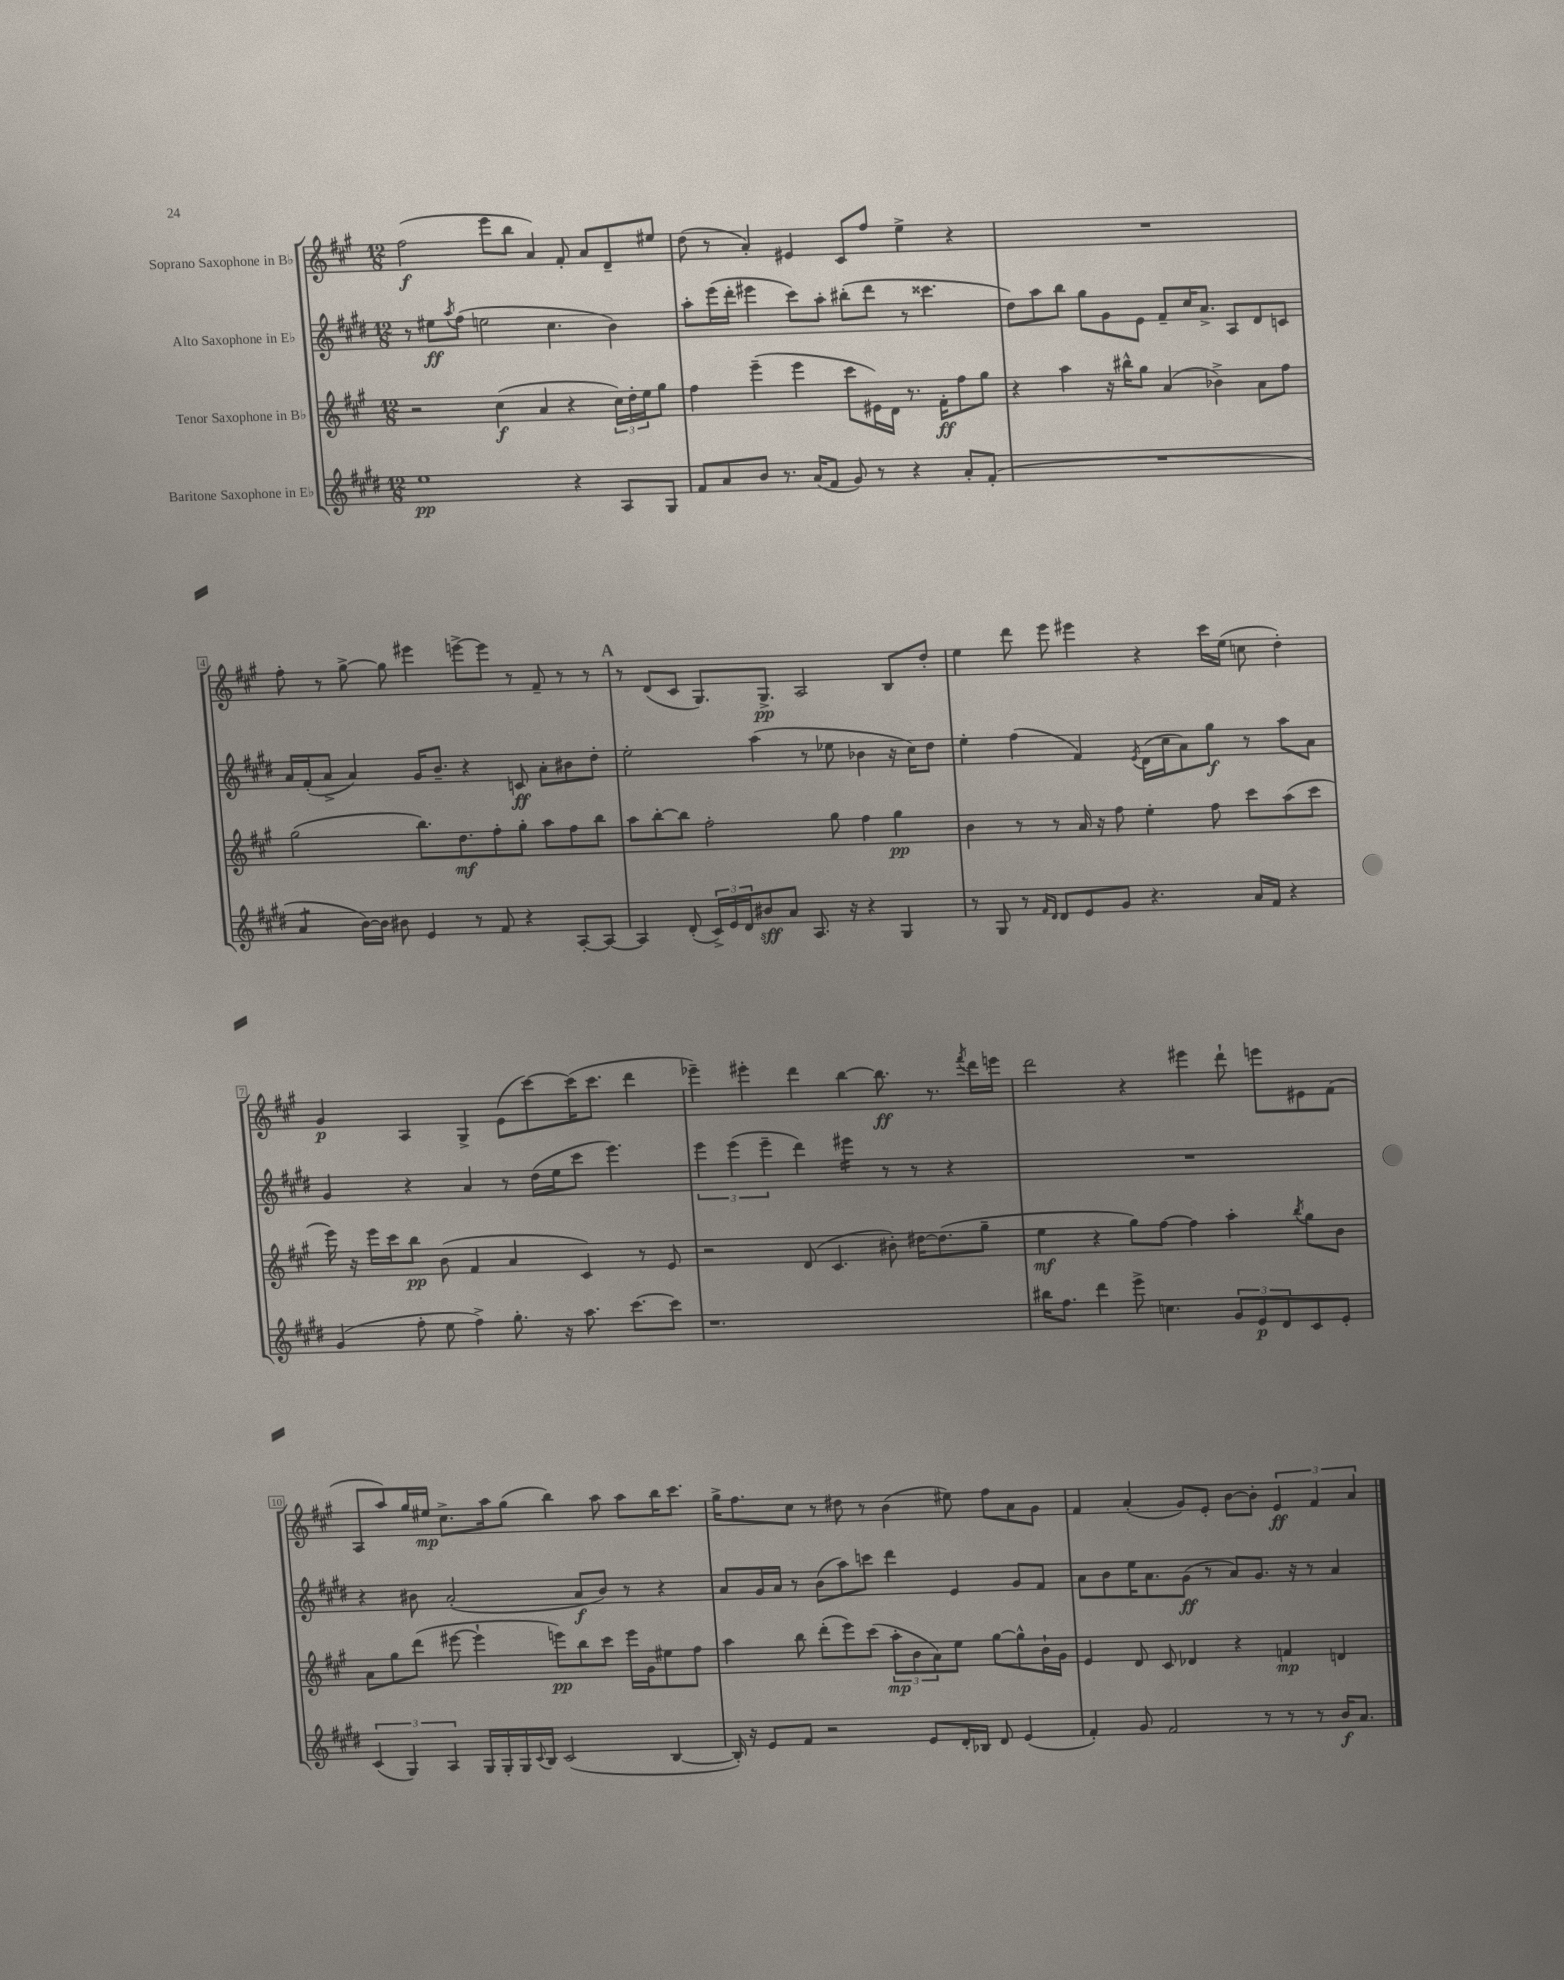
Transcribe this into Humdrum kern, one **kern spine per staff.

**kern	**kern	**kern	**kern
*staff4	*staff3	*staff2	*staff1
*clefG2	*clefG2	*clefG2	*clefG2
*k[f#c#g#d#]	*k[f#c#g#]	*k[f#c#g#d#]	*k[f#c#g#]
*M12/8	*M12/8	*M12/8	*M12/8
1ee	2r	8r	(2ff#
.	.	8ee#	.
.	.	8qaa	.
.	.	(8ff#	.
.	.	2ee	.
.	(4cc#	.	8eee
.	.	.	8bb
.	4a	.	4a)
.	.	4.cc#	.
4r	4r	.	8f#'
.	.	.	8a
8A	24cc#)	4b)	8d~
.	24dd'	.	.
.	24ee	.	.
8G#	8gg#	.	8ee#
=	=	=	=
8f#	4ff#	8aa'	(8dd
8a	.	(16eee	8r
.	.	16ddd#'	.
8b	(4eee~	4eee#	4a')
8.r	.	.	.
.	4eee	8ccc#)	4e#
(16a	.	.	.
8f#	.	8aa'	.
8g#)	8ccc#	(8bb#'	8c#
8r	16e#)	8ddd#	8ff#
.	16d	.	.
4r	8.r	8r	4ee^
.	.	4.ccc##	.
.	16f#'	.	.
8a'	8ff#	.	4r
(8f#'	8gg#	.	.
=	=	=	=
1.r	4r	8dd#)	1.r
.	.	8aa	.
.	4aa	8bb	.
.	.	8gg#	.
.	16r	8g#	.
.	16bb#^^	.	.
.	8gg#	8e	.
.	(4a	8f#~	.
.	.	16cc#	.
.	.	8.a^	.
.	4b-^)	.	.
.	.	8A	.
.	8a	8d#	.
.	8ff#	8c	.
=	=	=	=
4a	(2gg#	16a	8ff#'
.	.	(16f#'	.
.	.	8a^	8r
[16b)	.	4a)	[8gg#^
16b]	.	.	.
8b#	.	.	8gg#]
4e	8.bb)	16g#	4eee#
.	.	8.b~	.
.	8.dd	.	.
8r	.	4r	[8eee^
8f#	8ff#'	.	8eee]
4r	8gg#'	8c	8r
.	8aa	8a'	8f#~
[8A'	8ff#	8b#	8r
8A_	8bb	8dd#'	8r
=	=	=	=
4A]	8aa	2ee'	8r
.	[8bb'	.	(8d
(8d#'	8bb]	.	8c#
24c#^)	2ff#'	.	8.G#)
24e	.	.	.
24d#	.	.	.
8b#	.	(4aa	.
.	.	.	8.G#^
8a	.	.	.
8.A	.	8r	2A
.	8gg#	8ee-	.
16r	.	.	.
4r	4ff#	4b-	.
4G#	4gg#	16r	8B
.	.	16cc#)	.
.	.	8dd#	8dd'
=	=	=	=
8r	4b	4ee'	4ee
8G#	.	.	.
8r	8r	(4ff#	8ddd
16qqf#	.	.	.
16qqd#	.	.	.
8d#	8r	.	8eee
8e	16a	4f#)	4eee#
.	16r	.	.
8g#	8ff#	.	.
.	.	8qe	.
4.r	4ee'	(16d#	4r
.	.	16cc#	.
.	.	8a)	.
.	8ff#	8gg#	16ccc#
.	.	.	(16ee
16a	8ccc#	8r	8cc
16f#	.	.	.
4r	(8aa	8aa	4dd')
.	8ccc#	8a	.
=	=	=	=
(4g#	16eee)	4g#	4g#
.	16r	.	.
.	16eee	.	.
.	16ccc#	.	.
8ff#'	8bb	4r	4A
8ee	(8b	.	.
4ff#^)	4f#	4a	4G#^
8.gg#'	4a	8r	(8e
.	.	(16dd#	[8ccc#)
16r	.	16ee	.
8.aa	4c#)	8ccc#	(16ccc#]
.	.	.	8.ccc#
.	.	4.eee)	.
[8.ccc#	.	.	.
.	8r	.	4ddd
8ccc#]	8e	.	.
=	=	=	=
1.r	2r	6eee	4eee-~)
.	.	(6eee	.
.	.	.	4eee#'
.	.	6eee~	.
.	(8d	4ddd#)	4ddd
.	4.c#	.	.
.	.	4eee#	[4bb
.	8b#')	8r	8.bb]
.	[16dd#	8r	.
.	(8.dd#]	.	8.r
.	.	4r	.
.	.	.	8qfff#
.	8gg#~	.	16ddd
.	.	.	16eee
=	=	=	=
16bb#	4ee	1.r	2ddd
8.ff#	.	.	.
4ddd#	4r	.	.
8eee^	8gg#)	.	4r
4.cc	[8ff#	.	.
.	4ff#]	.	4eee#
12g#	4aa'	.	8ddd`
12e	.	.	.
.	.	.	8eee
12d#	.	.	.
.	8qbb	.	.
8c#	8gg#	.	8e#
8e'	8b	.	(8f#
=	=	=	=
(6c#	8a	4r	8A
.	8gg#	.	8aa)
6G#)	.	.	.
.	(8ddd	8b#	16gg#
.	.	.	16ee#
6A	.	.	.
.	[8eee#	(2a'	8.cc#^
16G#	4eee#`]	.	.
16G#'	.	.	16aa
16G#	.	.	(8gg#
8qqc#	.	.	.
16B	.	.	.
(2c#	8eee)	.	4bb)
.	8bb	8a	.
.	8ccc#	8b#)	8aa
.	16eee	8r	8aa
.	16g#	.	.
[4B	8ee#	4r	16bb
.	.	.	8.ccc#
.	8ff#	.	.
=	=	=	=
16B'])	4aa	8a	16gg#^
16r	.	.	8.ff#
8e	.	16g#	.
.	.	16a	.
8f#	8bb	8r	8cc#
2r	(8ddd'	(8b	8r
.	8eee)	8aa)	8dd#
.	(8ccc#	8ccc	8r
.	12aa'	4ddd#	(4b
.	12b	.	.
8e	.	.	.
.	12a)	.	.
16d#'	8ee	4e	8ee#)
16B-	.	.	.
8d#	[8gg#	.	8ff#
(4e	8gg#^^]	8g#	8a
.	16b`	8f#	8g#
.	16g#	.	.
=	=	=	=
4f#')	4e	8a	4f#
.	.	8b	.
8g#	8d	16ee	(4a'
.	.	8.a	.
2f#	8c#	.	.
.	4d-	(8g#	8g#)
.	.	8r	8e'
.	4r	8a)	[8b
8r	.	8.g#	8b']
8r	4f	.	6e
.	.	16r	.
8r	.	8r	.
.	.	.	6f#
16b	4d	4a	.
8.a	.	.	.
.	.	.	6a
==	==	==	==
*-	*-	*-	*-
